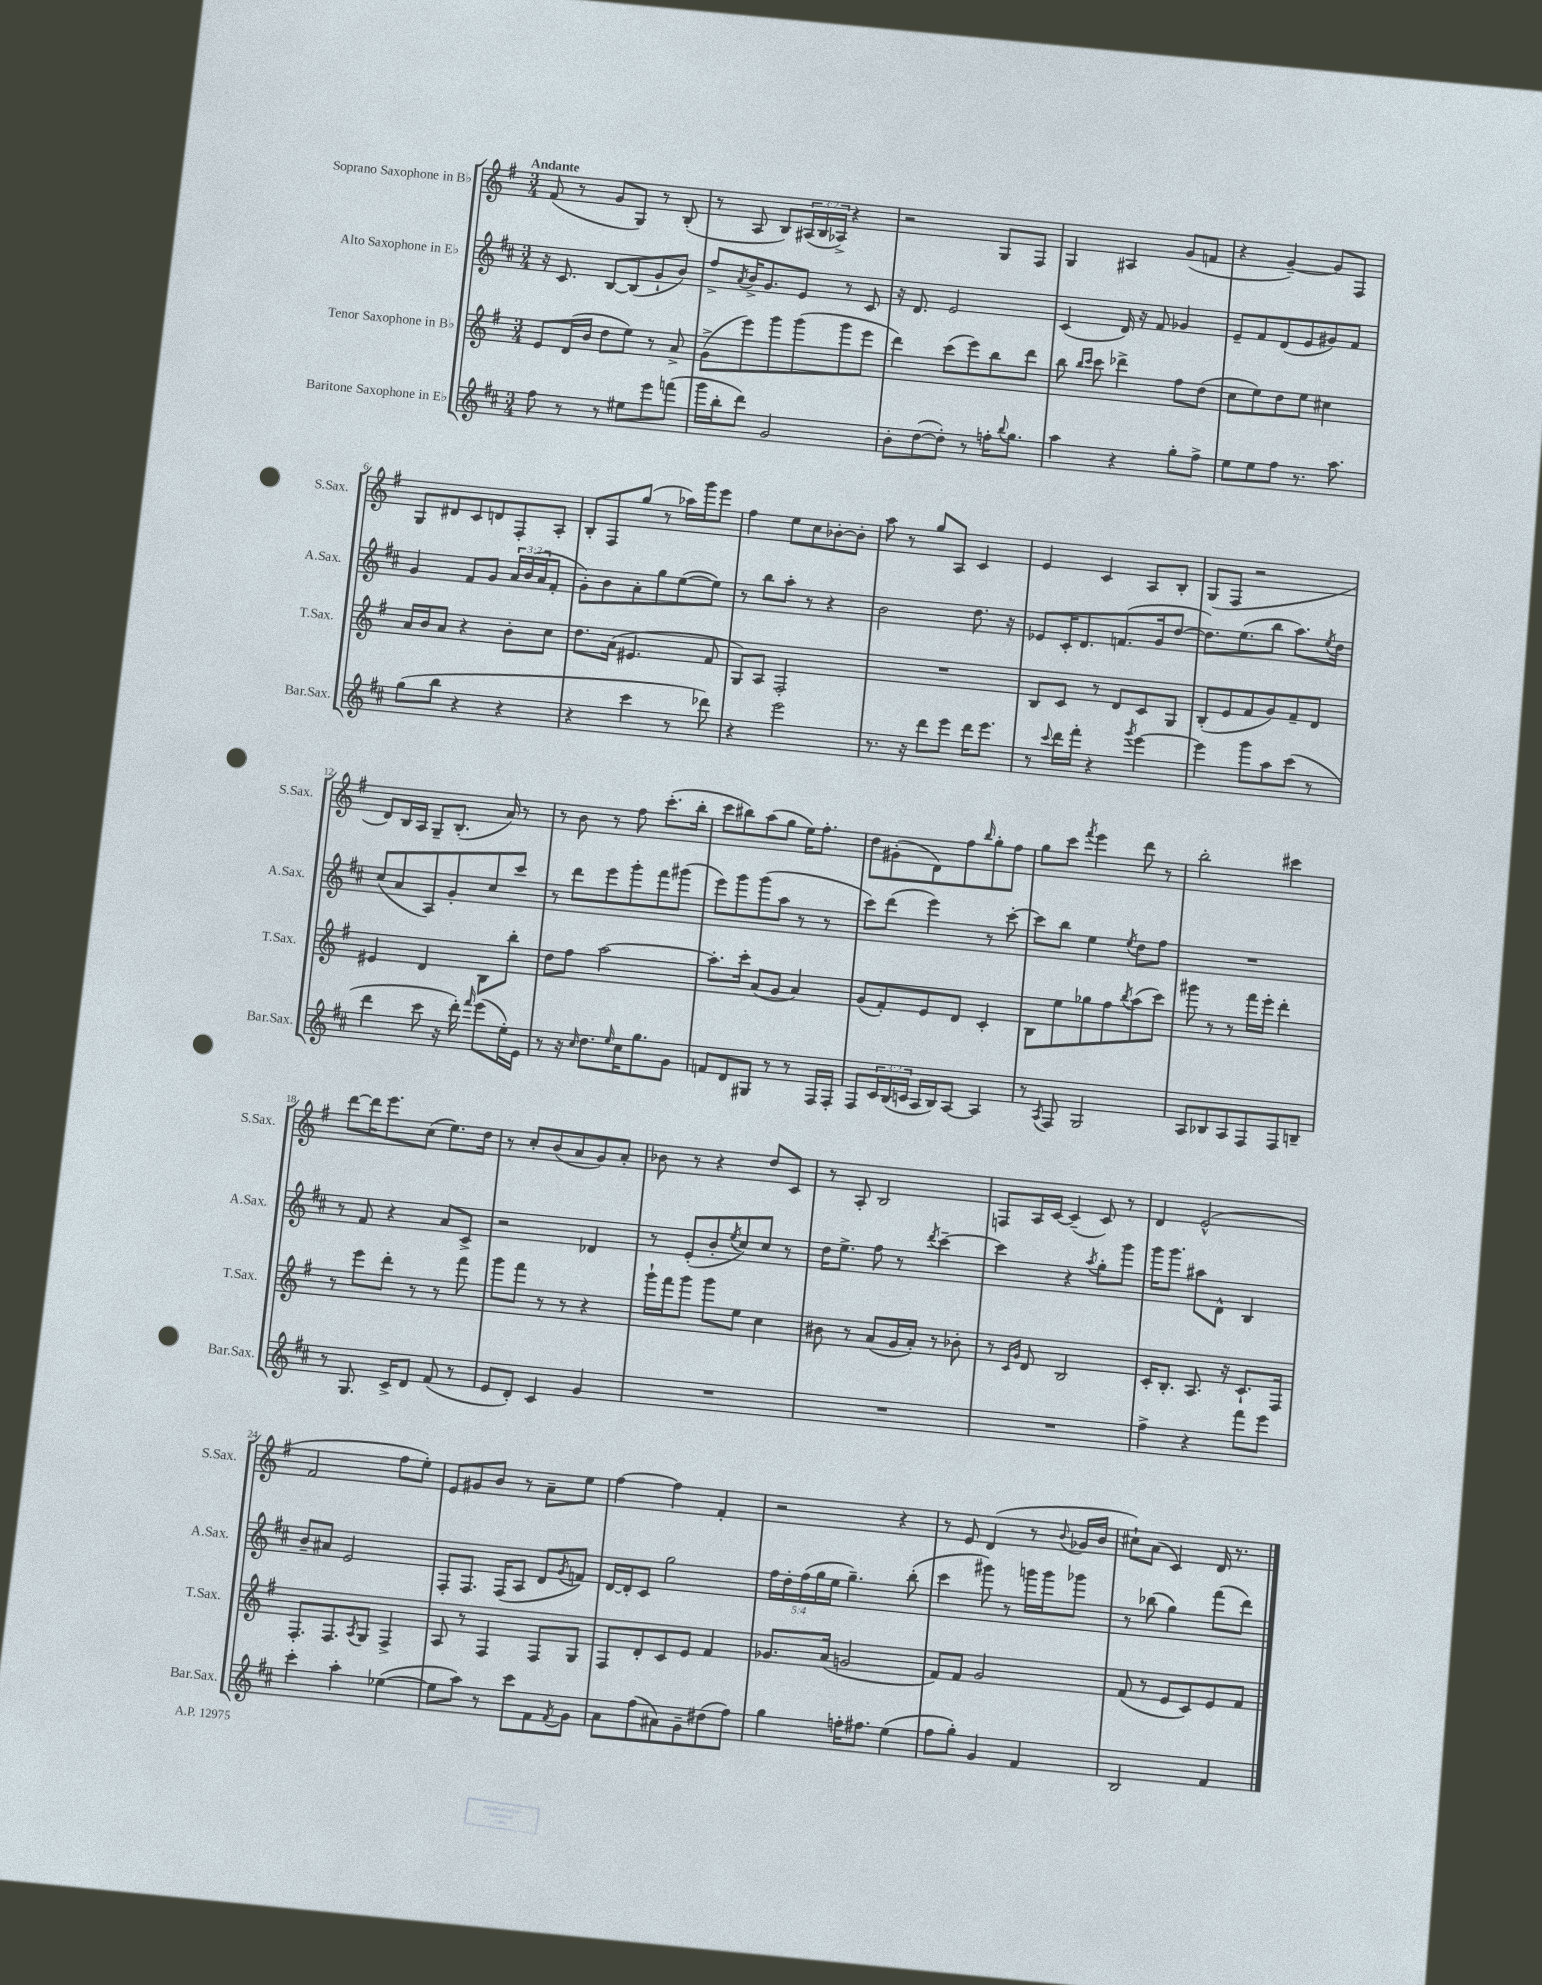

**kern	**kern	**kern	**kern
*part4	*part3	*part2	*part1
*staff4	*staff3	*staff2	*staff1
*I"Baritone Saxophone in E♭	*I"Tenor Saxophone in B♭	*I"Alto Saxophone in E♭	*I"Soprano Saxophone in B♭
*I'Bar.Sax.	*I'T.Sax.	*I'A.Sax.	*I'S.Sax.
*clefG2	*clefG2	*clefG2	*clefG2
*k[f#c#]	*k[f#]	*k[f#c#]	*k[f#]
*M3/4	*M3/4	*M3/4	*M3/4
=1	=1	=1	=1
!	!	!	!LO:TX:a:B:t=Andante
8ff#\	8e/L	16r	(8f#/
.	.	8.c#/	.
8r	(16d/L	.	8r
.	16b/JJ	.	.
8r	8dd\L	[8B/L	8g/L
8ee#X\L	8ee\J)	(8B/]	8G/J)
8eee\	8r	8g`/	8r
(8fffn\J	8a^/	8b/J)	(8B'/
=2	=2	=2	=2
16ggg\LL	(8g^\L	8ff#^/L	8r
16bb'\J	.	.	.
.	.	8qa/	.
8ddd\J)	8eee\)	16b^/K	8A/
.	.	8.g/	.
2g/	8ggg\	.	8B/L)
.	(8ggg\	8e/J	(24A#X/L
.	.	.	24B/
.	.	.	24A-X^/JJ)
.	8ggg\	8r	4r
.	8eee\J	8c#/	.
=3	=3	=3	=3
8b'\L	4ddd\)	16r	2r
.	.	8.d/	.
([8dd\	.	.	.
8dd'\J])	(8ccc\L	2e/	.
8r	8eee\)	.	.
16ffn'\KL	8bb\	.	8G/L
8qqbb/	.	.	.
8.gg\J	.	.	.
.	8ddd\J	.	8F#/J
=4	=4	=4	=4
4aa\	8bb\	(4c#/	4G/
.	16qqbb/LL	.	.
.	16qqccc/JJ	.	.
.	8ccc\	.	.
4r	4ddd-X^\	16d/)	4A#X/
.	.	16r	.
.	.	8f#/	.
8gg'\L	8ff#\L	4g-X/	(8g/L
8ff#^\J	(8dd\J	.	8fn/J
=5	=5	=5	=5
8ee\L	8cc\L	8e~/L	4r
8ee\	8ee\)	8f#/	.
8ff#\J	8dd\	(8d/	[4g~/)
8.r	8ee\J	8e/	.
.	4cc#X\	8g#X/)	8g/L]
8.aa\	.	.	.
.	.	8f#/J	8F#/J
!!LO:LB:g=z
=6	=6	=6	=6
(8gg\L	16a/LL	4g/	8G/L
.	16b/J	.	.
8bb\J	8a/J	.	8d#X/
4r	4r	8f#/L	8c/
.	.	8g/J	8dn/
4r	8b'\L	24a/LL	8F#'/
.	.	(24b/	.
.	.	24a/J	.
.	8cc\J	8f#'/J	8A'/J
=7	=7	=7	=7
4r	8.dd\L	8g'\L)	8B'/L
.	.	8b\	8F#/
.	(16a\Jk	.	.
4ccc#\	4.e#X/	8a'\	(8gg/J
.	.	8gg\	8r
8r	.	([8ee\	16aa-X\LL)
.	.	.	16ggg\J
8ddd-X\)	8f#/	8ee\J])	8eee\J
=8	=8	=8	=8
4r	8G/L)	8r	4ff#\
.	8A/J	8bb\L	.
2eee\	2F#'/	8aa'\J	8ee\L
.	.	8r	8cc\
.	.	4r	[8b-X'\
.	.	.	8b-'\J]
=9	=9	=9	=9
8.r	2.r	2b\	8aa\
.	.	.	8r
16r	.	.	.
8ddd\L	.	.	8gg/L
8eee\J	.	.	8A/J
16ddd\KL	.	8.dd\	4c/
8.eee\J	.	.	.
.	.	16r	.
=10	=10	=10	=10
8r	8B/L	8e-X/L	4e/
8qqccc#/	.	.	.
16ddd\LL	8c/J	16c#'/K	.
16fff#'\JJ	.	8.d/	.
4r	8r	.	4c/
.	8d/L	(8.fn/	.
8qggg/	.	.	.
[4eee\	8c/	.	8A/L
.	.	16g/k	.
.	8G/J	[8dd/J	8B'/J
=11	=11	=11	=11
4eee\]	(8B'/L	8.dd\L])	(8G/L
.	8e/	.	8F#/J
.	.	(8.ee\	.
8ggg\L	8f#/	.	2r
8aa\	8g/)	8bb\J	.
(8ccc#\J	8f#~/	8.aa\L)	.
8r	8d/J	.	.
.	.	8qee/	.
.	.	16dd\Jk	.
!!LO:LB:g=z
=12	=12	=12	=12
4ddd\	4e#X/	(8cc#/L	8d/L)
.	.	8a/	16B/L
.	.	.	16A/JJ
8ccc#\	4d/	8A/)	8G~/L
16r	.	8g'/	(8.B'/J
16ddd'\)	.	.	.
16qqfff#/	.	.	.
(8eee\L	8B\L	8cc#/	.
.	.	.	16a/)
16ee'\L)	8bb'\J	8ccc#/J	8r
16e\JJ	.	.	.
=13	=13	=13	=13
8r	8dd\L	8r	8r
16r	8ff#\J	8ddd\L	8b\
16qqcc#/	.	.	.
8.dd\L	.	.	.
.	[2aa\	8eee\	8r
16qqee/	.	.	.
16cc#\K	.	8ggg'\	8ff#\
8.gg\	.	.	.
.	.	8fff#\	(8.ccc'\L
8g\J	.	(8ggg#X\J	.
.	.	.	16bb'\Jk
=14	=14	=14	=14
8fn/L	8.aa'\L]	8eee\L)	8ccc\L
8d/	.	8ggg\	8bb#X\)
.	16ccc'\Jk	.	.
8G#X/J	(8a/L	(8ggg\	(8aa\
8r	8g/J	8aa\J	8gg\J
8r	4a/)	8r	16ee\KL)
.	.	.	8.ff#'\J
16F#/LL	.	8r	.
16F#'/JJ	.	.	.
=15	=15	=15	=15
8F#/L	(8g/L	8ccc#\L)	8dd\L
24c#/L	8f#'/)	(8ddd\J	(8g#X'\
(24B/	.	.	.
24cn/JJ	.	.	.
16A/LL	8e/	4eee\)	8d\)
16B/J)	.	.	.
[8A/J	8d/J	.	8ff#\
.	.	.	16qqbb/
4A/]	4c'/	8r	8gg'\
.	.	[8ccc#'\	8ff#\J
=16	=16	=16	=16
8r	8B\L	8ccc#\L]	8gg\L
8qA/	.	.	.
8F#/	8ee\	8bb\J	8ccc\J
.	.	.	8qfff#/
2G/	8gg-X\	4ee\	4eee\
.	8ff#\	.	.
.	8qbb/	8qee/	.
.	(8aa\	8dd\L	8ddd\
.	8ccc\J)	8ff#\J	8r
=17	=17	=17	=17
8A/L	8ggg#X\	2.r	2bb'\
8B-X/	8r	.	.
8A/	8r	.	.
8F#/	16fff#\LL	.	.
.	16eee'\JJ	.	.
8F#/	4ddd'\	.	4ccc#X\
8Bn~/J	.	.	.
!!LO:LB:g=z
=18	=18	=18	=18
8r	8r	8r	[8ddd\L
8.G/	8eee\L	8f#/	16ddd\K]
.	.	.	8.eee\
.	8ddd'\J	4r	.
16c#^/KL	.	.	.
8d/J	8r	.	(8cc\J
(8f#/	8r	8a/L	8.ee\L)
8r	8fff#\	8c#^/J	.
.	.	.	16dd\Jk
=19	=19	=19	=19
8e/L	8ggg\L	2r	8r
8d'/J)	8fff#\J	.	8cc'/L
4c#/	8r	.	(8b/
.	8r	.	8a/
4g/	4r	4d-X/	8g/)
.	.	.	8a'/J
=20	=20	=20	=20
2.r	16ggg`\LL	8r	8b-X\
.	16fff#\J	.	.
.	8ggg\J	(8e'/L	8r
.	8ggg\L	8b'/	4r
.	.	8qee/	.
.	8ee\J	8cc#/)	.
.	4cc\	8cc#/J	8dd/L
.	.	8r	8c/J
=21	=21	=21	=21
2.r	8b#X\	16dd\KL	8r
.	.	8.ee^\J	.
.	8r	.	8A'/
.	(8a/L	8ff#\	2B/
.	16g/L	8r	.
.	16a'/JJ)	.	.
.	.	8qddd/	.
.	8r	[4ccc#~\	.
.	8b-X'\	.	.
=22	=22	=22	=22
2.r	8r	4ccc#\]	8Fn/L
.	16qqc/LL	.	.
.	16qqg/JJ	.	.
.	8d/	.	16A/L
.	.	.	[16c/JJ
.	2B/	4r	(4c~/]
.	.	8qaa/	.
.	.	8gg'\L	8c/)
.	.	8ggg\J	8r
=23	=23	=23	=23
4ff#^\	16c'/KL	16ggg\KL	4d/
.	8.B'/J	8.ggg\J	.
4r	8.A/	8aa#X\L	(2e^^/
.	.	8d^^\J	.
.	16r	.	.
8fff#\L	8.c`/L	4B/	.
8eee\J	.	.	.
.	16F#/Jk	.	.
!!LO:LB:g=z
=24	=24	=24	=24
4ccc#'\	8.F#'/L	8b~/L	2f#/
.	.	8a#X/J	.
.	8.F#/	.	.
4aa'\	.	2e/	.
.	8qA/	.	.
.	8G/J	.	.
([4ee-X\	4F#^/	.	8ff#\L
.	.	.	8ee'\J)
=25	=25	=25	=25
8ee-\L]	8A/	8F#'/L	8e/L
8aa\J)	8r	8.F#/J	8g#X/
8r	4F#/	.	8b/J
.	.	(16F#/KL	.
8ccc#\L	.	8A/J	8r
8f#\	8F#/L	8d/L	8a~\L
8qf#/	.	8qg/	.
8g\J	8G/J	8fn/J)	8ee\J
=26	=26	=26	=26
8a\L	8F#/L	[16d/LL	[4ff#\
.	.	16d'/J]	.
(8ff#\	8d'/	8c#/J	.
8a#X\)	8c/	2gg\	4ff#\]
8g~\	8e/J	.	.
(8dd#X\	4f#/	.	4f#'/
8ff#\J)	.	.	.
=27	=27	=27	=27
4gg\	8.g-X/L	20ff#\LL	2r
.	.	20dd'\	.
.	.	(20ff#\	.
.	.	20gg\	.
.	(16a/Jk	.	.
.	.	20ee\JJ	.
16ffn'\KL	2gn/	4.gg~\)	.
8.ff#X\J	.	.	.
(4ee\	.	.	4r
.	.	(8bb'\	.
=28	=28	=28	=28
8ff#\L	8f#/L)	4ccc#\	8r
8gg'\J)	8f#/J	.	8e/
4g/	2g/	8ggg#X\)	(4d/
.	.	8r	.
4f#/	.	16gggn\LL	8r
.	.	16ggg\J	.
.	.	.	8qqb/
.	.	8ggg-X\J	16g-X/LL
.	.	.	16b/JJ
=29	=29	=29	=29
2B/	(8f#/	8r	8cc#X`\L)
.	8r	(8bb-X\	(8a\J
.	8e/L	4gg\)	4c/)
.	8c/)	.	.
4f#/	8e/	(8fff#\L	16d/
.	.	.	8.r
.	8f#/J	8ddd\J)	.
==	==	==	==
*-	*-	*-	*-
